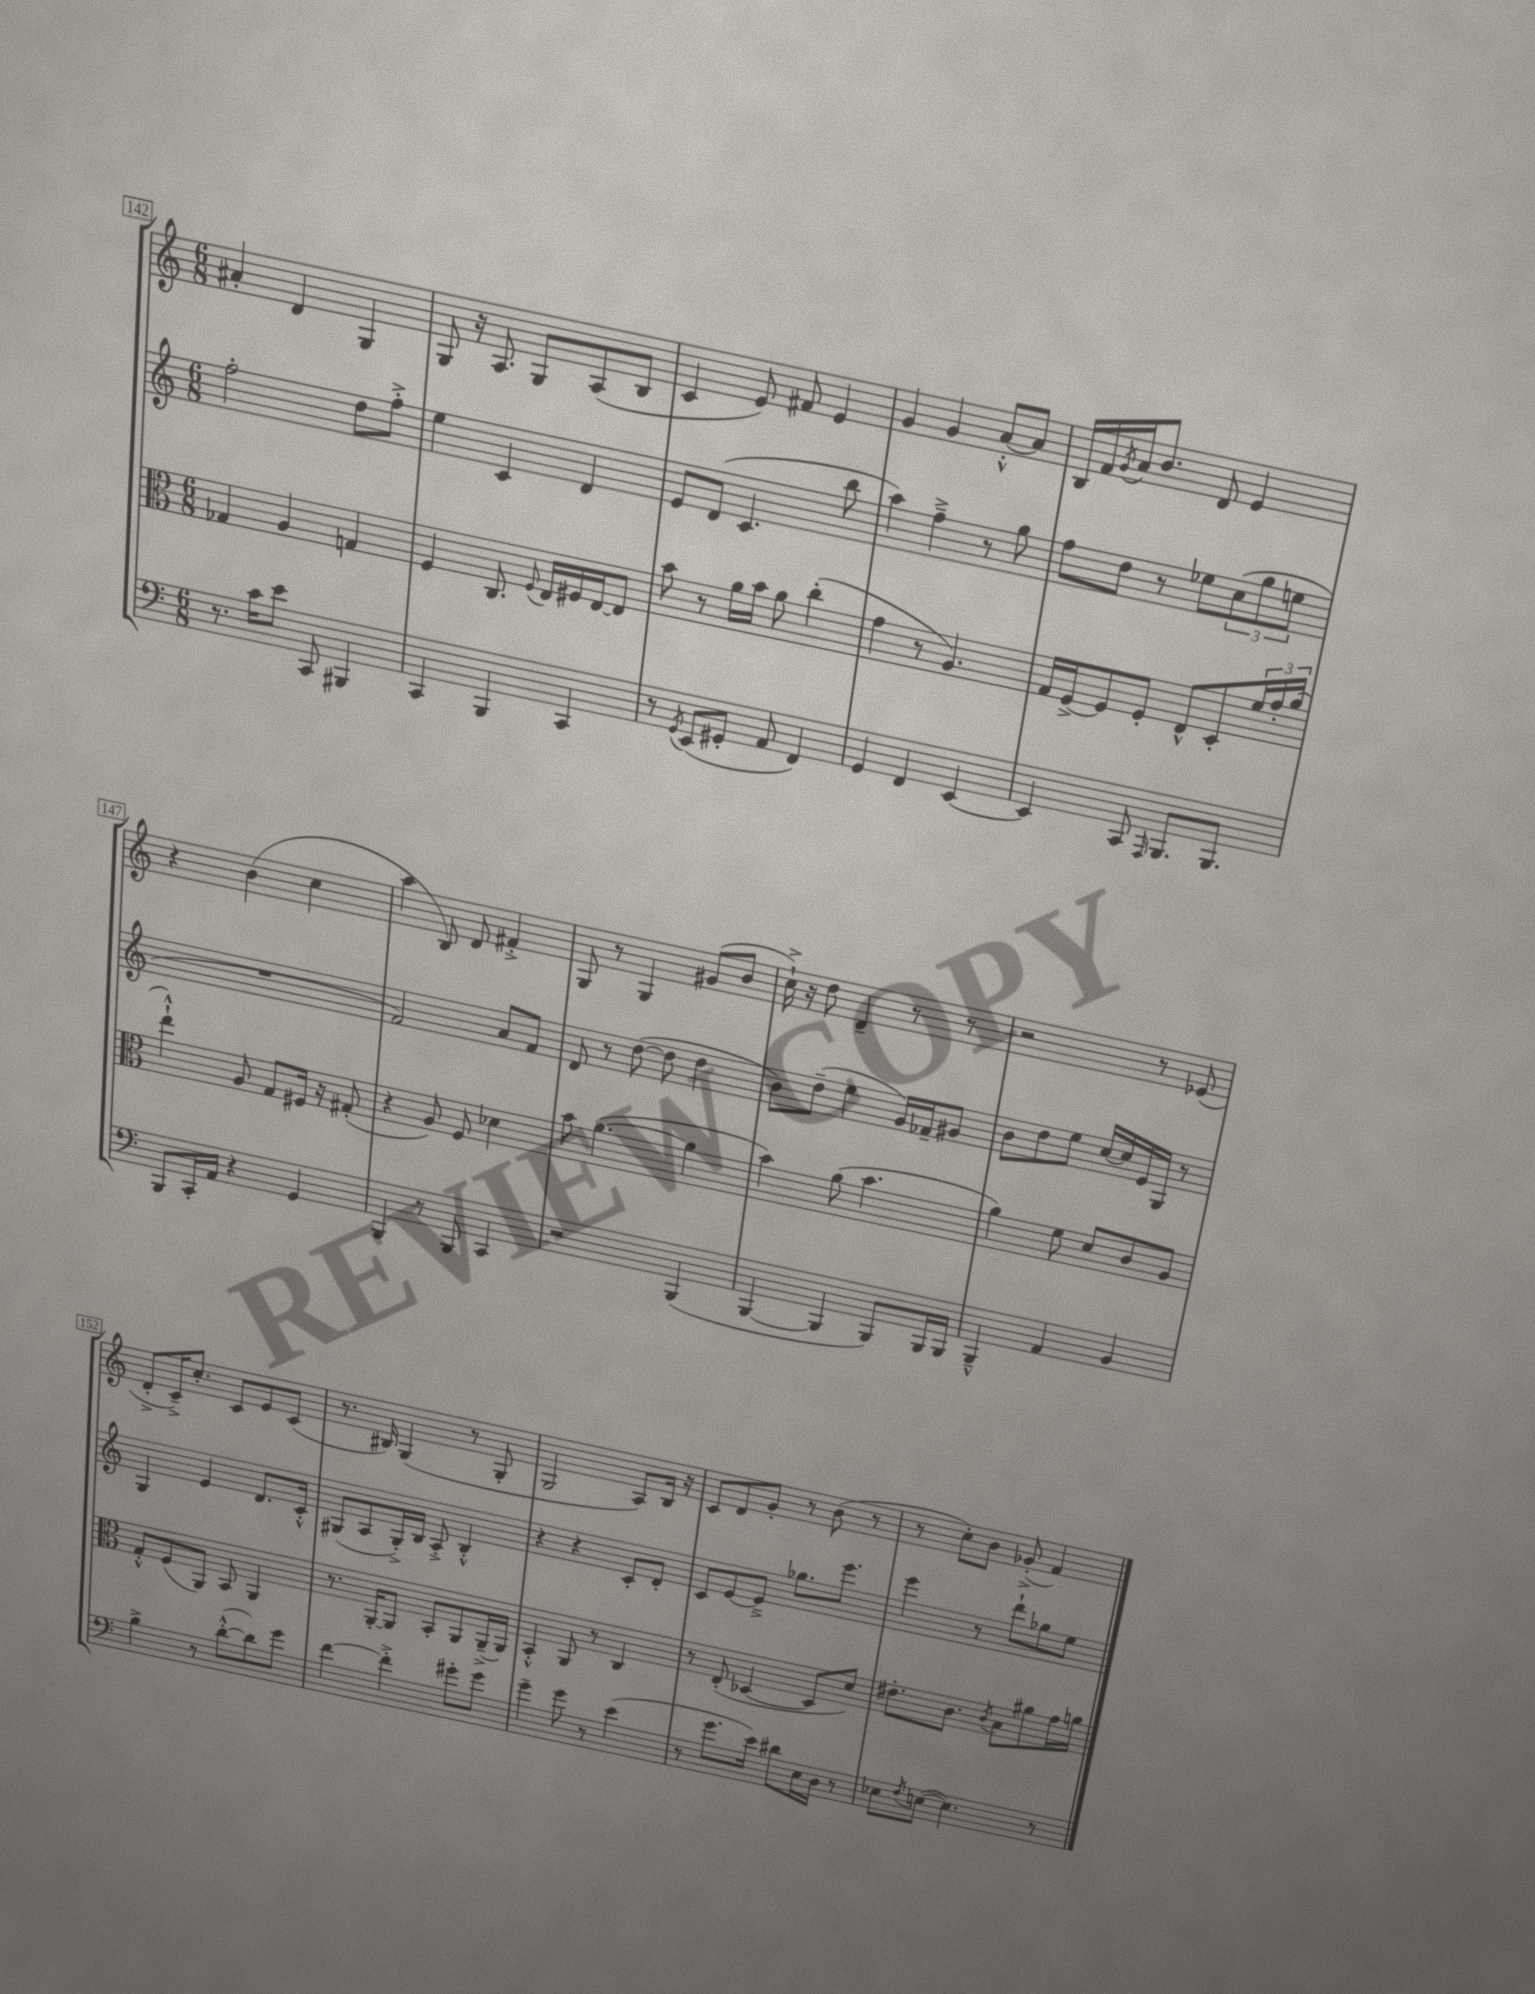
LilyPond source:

<<
\new StaffGroup <<
\new Staff = "s0" {
    \clef treble \key c \major \numericTimeSignature \time 6/8
    ais'4-. d'4 g4 |
    g8 r16 a8. g8 a8( b8 |
    c'4 e'8) fis'8 e'4 |
    g'4 g'4 a'8~-.-^ a'8 |
    b16 f'16 \acciaccatura { g'8 } a'16 b'8. d'8 e'4 |
    r4 b'4( c''4 |
    a''4 b8) d'8 fis'4-.-> |
    g8 r8 g4 gis'8( b'8 |
    c''16-!->) r16 d''8 d'4-- r8 r8 |
    r2 r8 ees'8( |
    d'8-.-> c'16--->) c''8.-. c'8 e'8 c'8( |
    r8. bis16) g4( r8 g8-. |
    g2 a8) b16 r16 |
    c'8 d'8 g'8-. r8 b'8( r8 |
    r8 c''8-.) b'8 ges'8-.->( f'4) \bar "|." |
}
\new Staff = "s1" {
    \clef treble \key c \major \numericTimeSignature \time 6/8
    f''2-. d''8 f''8-.-> |
    e''4 c'4 d'4 |
    e'8 d'8( c'4. b''8 |
    a''4) f''4---> r8 g''8 |
    f''8 d''8 r8 ees''8 \tuplet 3/2 { c''8( g''8 e''8 } |
    R2. |
    f'2) a'8 f'8 |
    d'8 r8 d''8~( d''8 d''4 |
    b'8) d''8--( e''4 g'16) fes'16-- gis'8 |
    b'8 d''8 e''8 c''16~ c''16 e'16 g16 r8 |
    g4 e'4 d'8. c'16-.-^ |
    gis8( a8 gis16-.->) b16 a8-.-> b4-.-^ |
    r4 r4 c'8-. d'8-. |
    c'8 e'8~ e'8---> ges''8. e'''8. |
    e'''4 r8 d'''8-! ges''8 e''8 \bar "|." |
}
\new Staff = "s2" {
    \clef alto \key c \major \numericTimeSignature \time 6/8
    ges4 a4 g4 |
    f4 c8. \appoggiatura { f8 } e16 fis16 e16~ e8 |
    b'8 r8 a'16 b'16 a'8 c''4-.( |
    g'4 r8 a4.) |
    g16 f16~-> f8 f8-. e8-^ d8-. \tuplet 3/2 { f'16 g'16-. a'16( } |
    e''4-!-^) a8 g8 fis16 r16 gis8-.( |
    r4 a8) f8 des'4 |
    b'8 a'4.~( a'4 |
    b'4) a'8( b'4. |
    a'4) f'8 d'8 c'8 a8 |
    g8-.-^ f8( a,8) b,8 a,4 |
    r8. a,16~-. a,8 b,8-. a,8 a,16--->( a,16) |
    b,4-.-^ a,8 r8 c4 |
    r8 e8-.( des4~ des8 d'8) |
    eis'8.-. c'8. \acciaccatura { c'8 } b8 ais'8 g'16 a'16 \bar "|." |
}
\new Staff = "s3" {
    \clef bass \key c \major \numericTimeSignature \time 6/8
    r8. c'16 e'8 c,8 bis,,4 |
    c,4 b,,4 c,4 |
    r8 \acciaccatura { g,8 } e,8( gis,8-. a,8 f,4) |
    g,4 f,4 e,4~ |
    e,4 c,8 \grace { a,,16 } b,,8. b,,8. |
    b,,8 c,16-. a,16 r4 g,4 |
    b,,4 r8 b,,8 c,4 |
    r2 b,,4( |
    b,,4~ b,,4 b,,8) b,,16 b,,16 |
    b,,4---^ a,4 b,4 |
    b4-> r8 d'8~-.-^( d'8) g'8 |
    f'4~ f'4-.-> gis'8-. gis'8 |
    g'4-- g'8 r8 e'4( |
    r8 g'8. e'16) dis'8 e16 d16 r8 |
    ees8 \acciaccatura { f8 } e8~( e4.) r8 \bar "|." |
}
>>
>>
\layout { \context { \Score currentBarNumber = #142 \override BarNumber.stencil = #(make-stencil-boxer 0.1 0.3 ly:text-interface::print) } }
